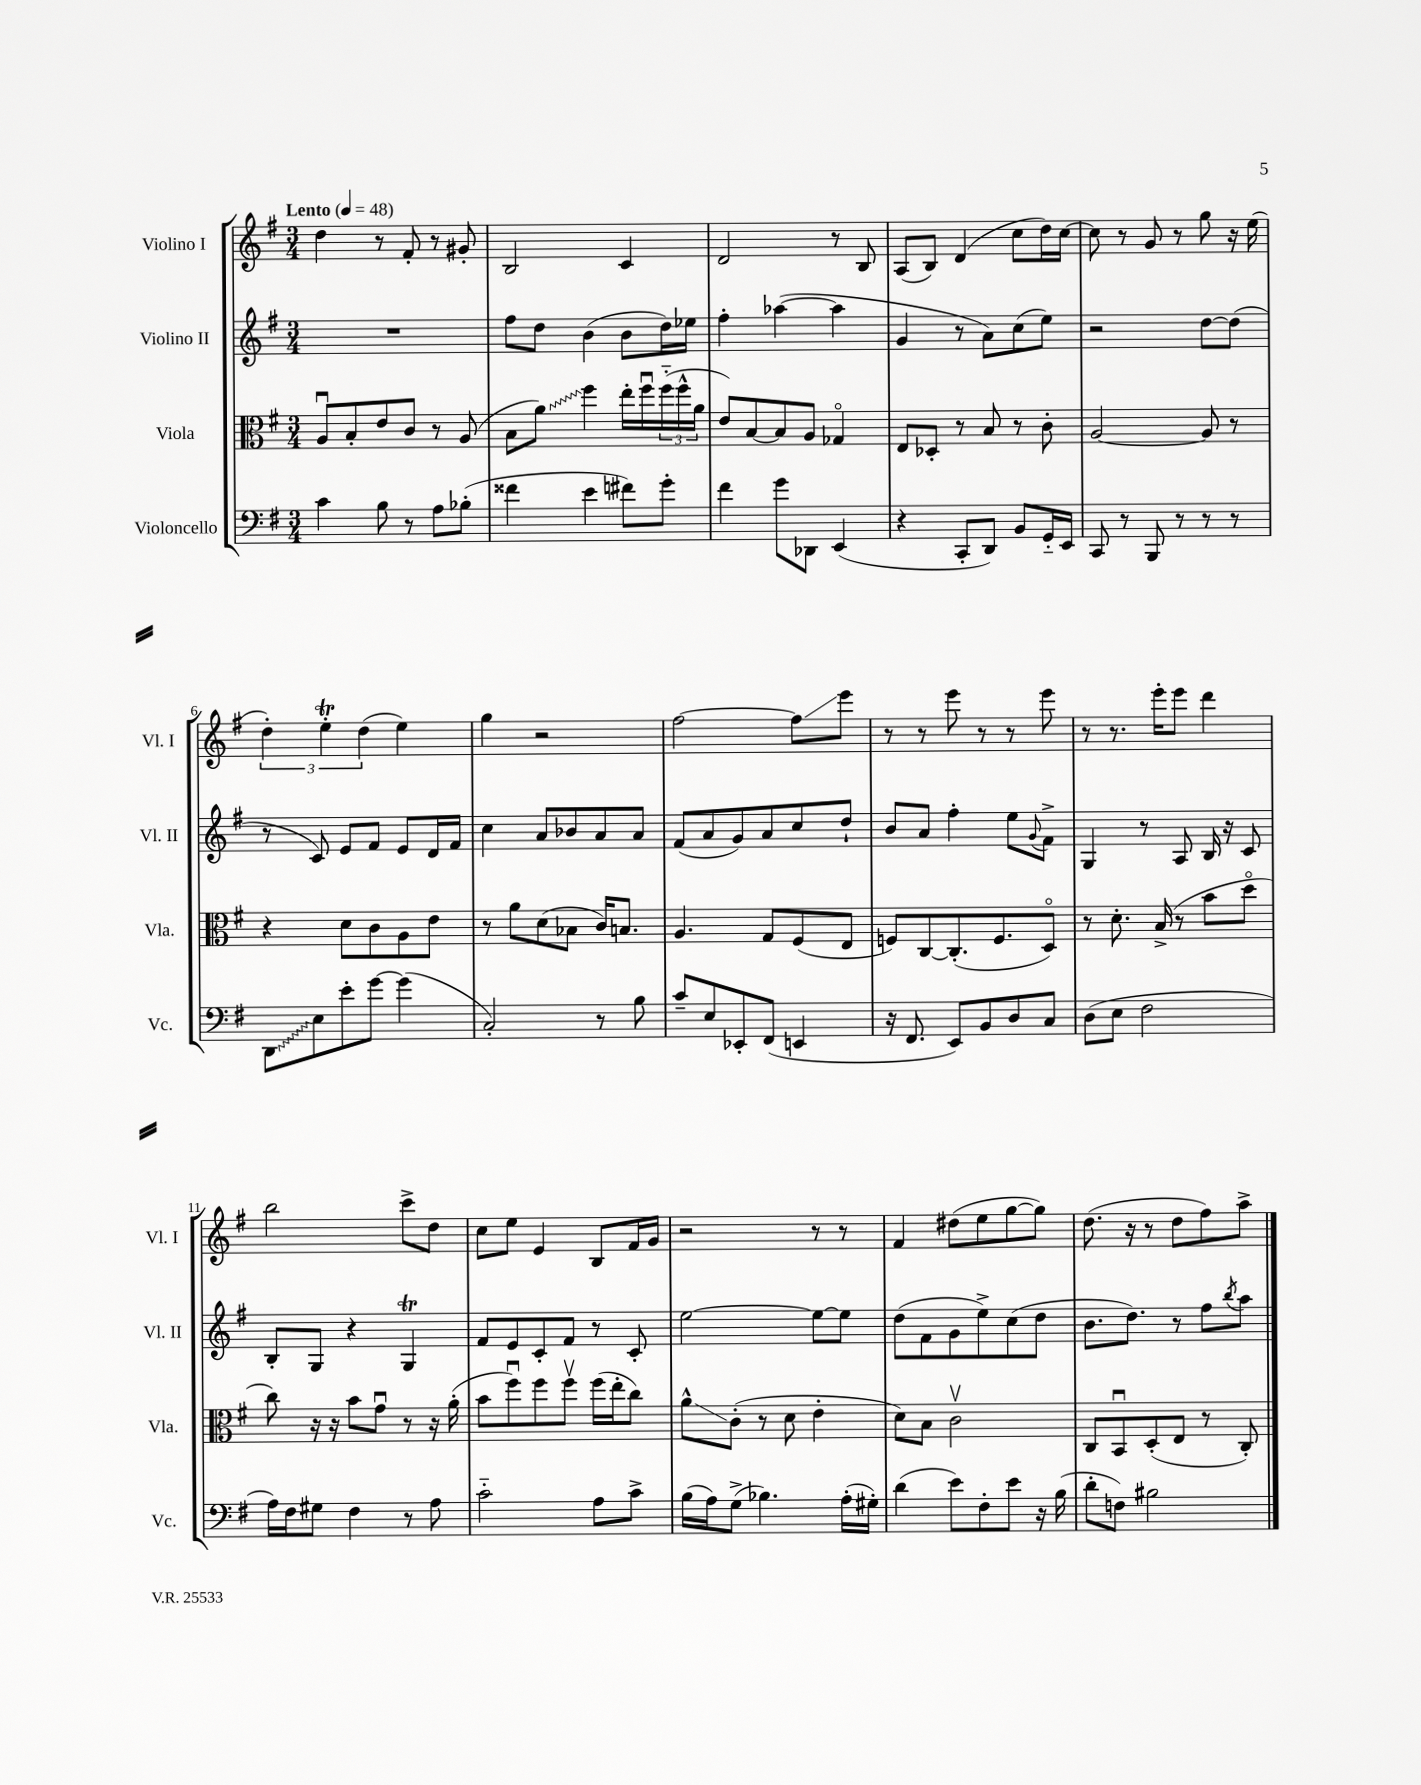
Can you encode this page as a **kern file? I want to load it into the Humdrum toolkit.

**kern	**kern	**kern	**kern
*staff4	*staff3	*staff2	*staff1
*clefF4	*clefC3	*clefG2	*clefG2
*k[f#]	*k[f#]	*k[f#]	*k[f#]
*M3/4	*M3/4	*M3/4	*M3/4
*MM48	*MM48	*MM48	*MM48
4c\	8Au/L	2.r	4dd\
.	8B'/	.	.
8B\	8e/	.	8r
8r	8c/J	.	8f#'/
8A\L	8r	.	8r
(8B-'\J	(8A/	.	8g#'/
=	=	=	=
4f##\	8B\L	8ff#\L	2B/
.	8a\J)	8dd\J	.
4e\	4ff#\	(4b\	.
8f#\L)	16ee'\LL	8b\L	4c/
.	16ff#u\	.	.
8g'\J	(24ff#'~\	16dd\L)	.
.	24ff#^^\	.	.
.	.	16ee-\JJ	.
.	24a\JJ	.	.
=	=	=	=
4f#\	8e/L)	4ff#'\	2d/
.	[8B/	.	.
8g\L	8B/]	([4aa-\	.
8DD-\J	8A/J	.	.
(4EE/	4G-o/	4aa-\]	8r
.	.	.	8B/
=	=	=	=
4r	8E/L	4g/	(8A/L
.	8D-'/J	.	8B/J)
8CC'/L	8r	8r	(4d/
8DD/J)	8B/	8a\L)	.
8BB/L	8r	(8cc\	8cc\L
16GG'~/L	8c'\	8ee\J)	16dd\L)
16EE/JJ	.	.	[16cc\JJ
=	=	=	=
8CC/	[2A/	2r	8cc\]
8r	.	.	8r
8BBB/	.	.	8g/
8r	.	.	8r
8r	8A/]	[8dd\L	8gg\
8r	8r	(8dd\]J	16r
.	.	.	(16ee\
=	=	=	=
8DD\L	4r	8r	6dd'\)
8E\	.	8c/)	.
.	.	.	6ee'\
8e'\	8d\L	8e/L	.
.	.	.	(6dd\
[8g\J	8c\	8f#/J	.
(4g\]	8A\	8e/L	4ee\)
.	8e\J	16d/L	.
.	.	16f#/JJ	.
=	=	=	=
2C'/)	8r	4cc\	4gg\
.	8a\L	.	.
.	(8d\	8a/L	2r
.	8B-\J	8b-/	.
8r	16c/LK)	8a/	.
.	8.B/J	.	.
8B\	.	8a/J	.
=	=	=	=
8c~/L	4.A/	(8f#/L	[2ff#\
8E/	.	8a/	.
8EE-'/	.	8g/)	.
(8FF#/J	8G/L	8a/	.
4EE/	(8F#/	8cc/	8ff#\]L
.	8E/J	8dd`/J	8eee\J
=	=	=	=
16r	8F/L)	8b/L	8r
8.FF#/	.	.	.
.	[8C/	8a/J	8r
8EE/L)	(8.C'/]	4ff#'\	8eee\
8BB/	.	.	8r
.	8.F/	.	.
8D/	.	8ee\L	8r
.	.	8qqg/	.
8C/J	8Do/J)	8f#^\J	8eee\
=	=	=	=
(8D\L	8r	4G/	8r
8E\J	8.d'\	.	8.r
2F#\	.	8r	.
.	(16B^/	.	16eee'\LK
.	8r	8A/	8eee\J
.	8b\L	16B/	4ddd\
.	.	16r	.
.	8ddo\J	8c/	.
=	=	=	=
16A\LL)	8cc\)	8B'/L	2bb\
16F#\J	.	.	.
8G#\J	16r	8G/J	.
.	16r	.	.
4F#\	8b\L	4r	.
.	8gu\J	.	.
8r	8r	4G/	8ccc^\L
8A\	16r	.	8dd\J
.	(16a'\	.	.
=	=	=	=
2c'~\	8b\L	8f#/L	8cc\L
.	8ff#u\)	8e/	8ee\J
.	8ff#\	8c'/	4e/
.	8ff#v\J	8f#/J	.
8A\L	(16ff#\LL	8r	8B/L
.	16ee'\J	.	.
8c^\J	8cc\J)	8c'/	16f#/L
.	.	.	16g/JJ
=	=	=	=
(16B\LL	8a^^\L	[2ee\	2r
16A\J)	.	.	.
(8G^\J	(8c'\J	.	.
4.B-\)	8r	.	.
.	8d\	.	.
.	4e'\	8ee\_L	8r
(16A'\LL	.	8ee\]J	8r
16G#'\JJ)	.	.	.
=	=	=	=
(4d\	8d\L)	(8dd\L	4f#/
.	8B\J	8f#\	.
8e\L)	2cv\	8g\	(8dd#\L
8F#'\	.	8ee^\)	8ee\
8e\J	.	(8cc\	[8gg\
16r	.	8dd\J	8gg\]J)
(16B\	.	.	.
=	=	=	=
8d'\L	8C/L	8.b\L	(8.dd\
8F\J)	8BBu/	.	.
.	.	8.dd\J)	16r
2B#\	(8D'/	.	8r
.	8E/J	8r	8dd\L
.	8r	8ff#\L	8ff#\)
.	.	8qbb/	.
.	8C'/)	8aa\J	8aa^\J
==	==	==	==
*-	*-	*-	*-
